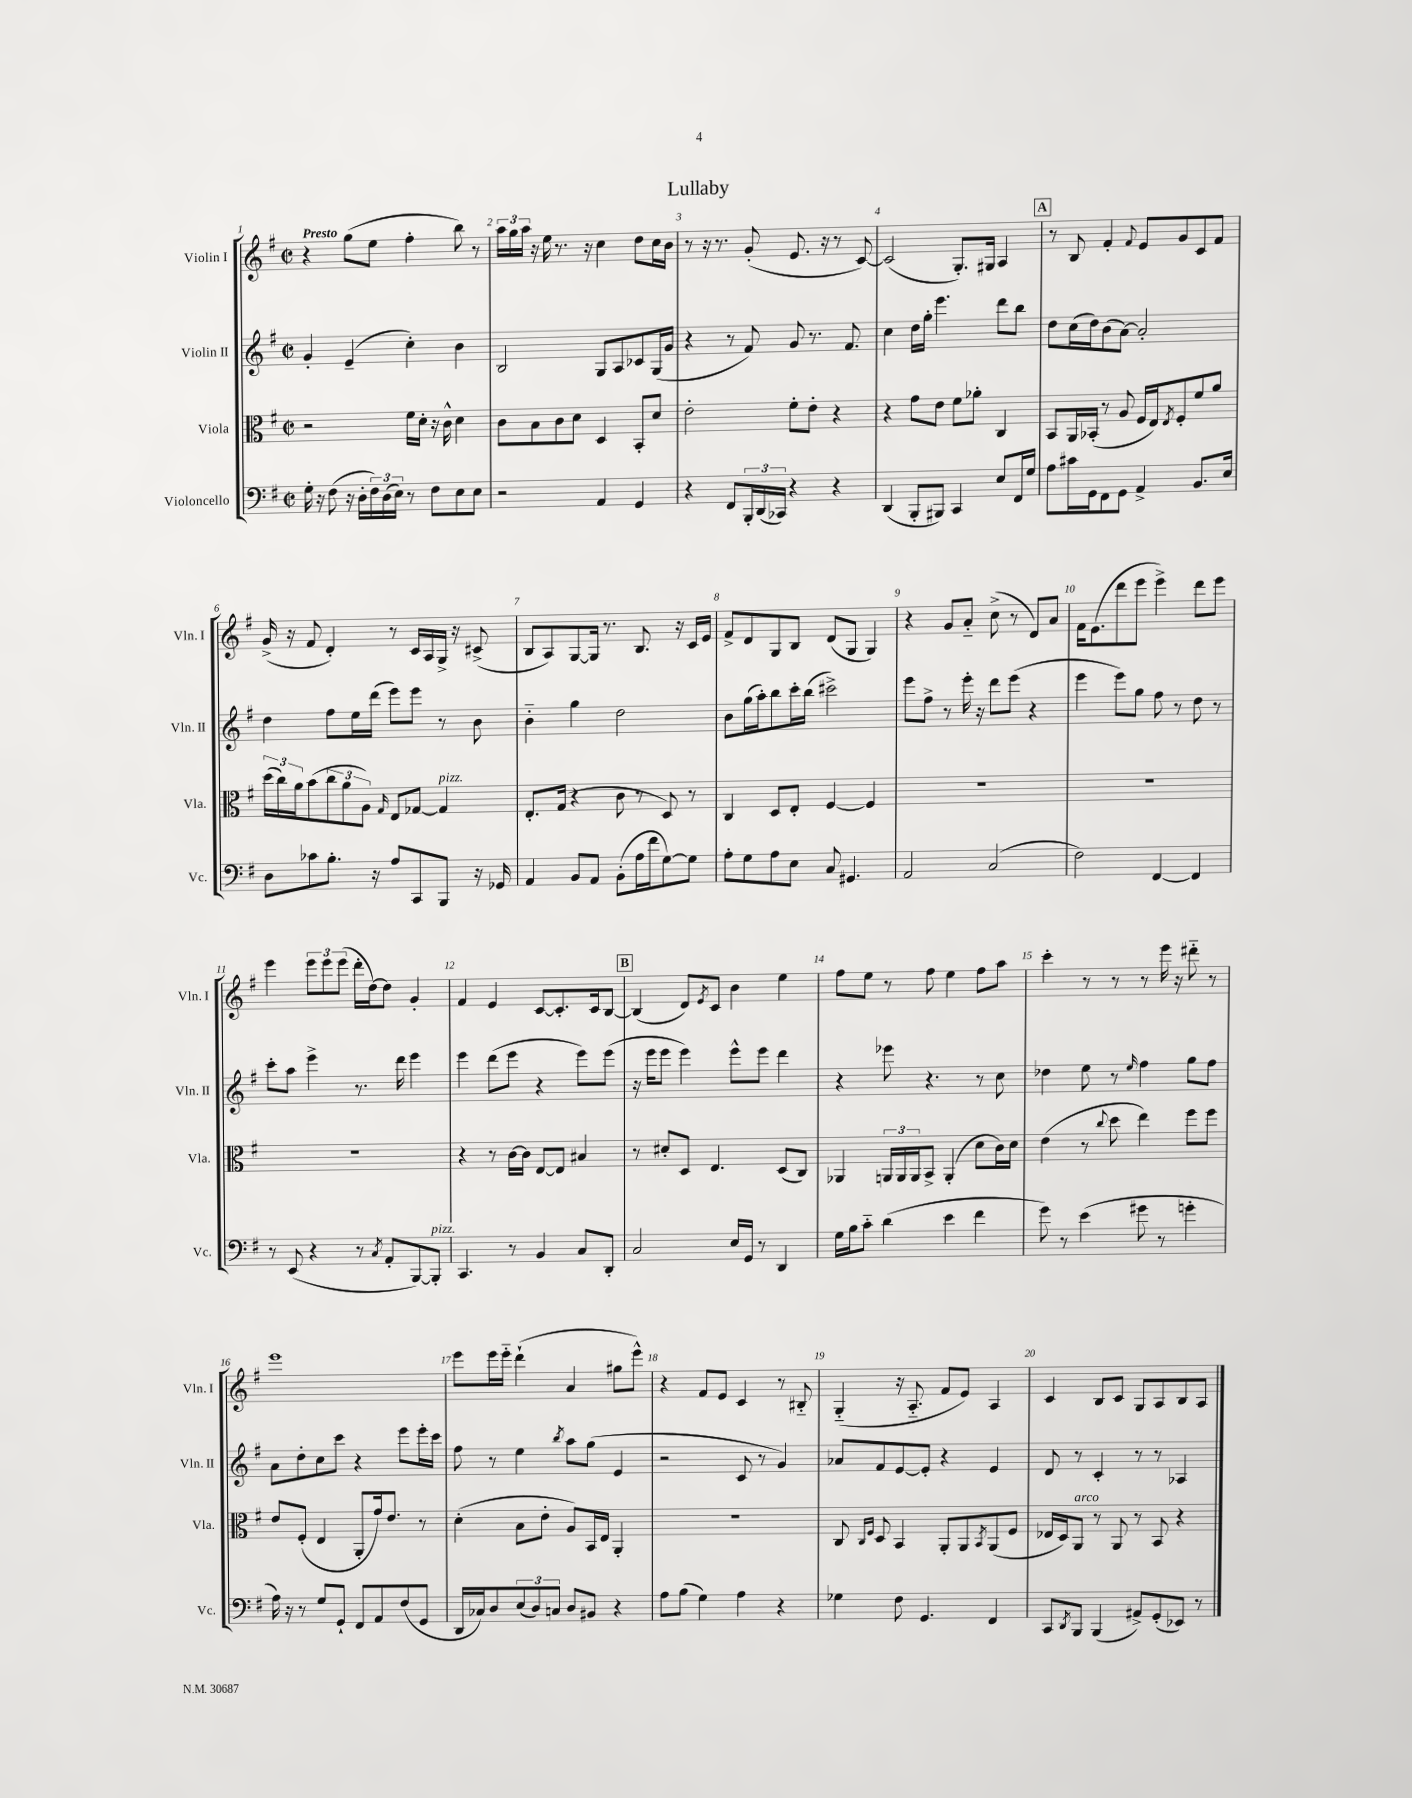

**kern	**kern	**kern	**kern
*staff4	*staff3	*staff2	*staff1
*clefF4	*clefC3	*clefG2	*clefG2
*k[f#]	*k[f#]	*k[f#]	*k[f#]
*M2/2	*M2/2	*M2/2	*M2/2
*met(c|)	*met(c|)	*met(c|)	*met(c|)
16G'\	2r	4g'/	4r
16r	.	.	.
(8F#\	.	.	.
16r	.	(4e~/	(8gg\L
16D'\LL	.	.	.
24F#\)	.	.	8ee\J
(24D\	.	.	.
24E\JJ)	.	.	.
8r	16f#\LL	4cc'\)	4ff#'\
.	16d'\JJ	.	.
8F#\L	16r	.	.
.	16c^^\	.	.
8E\	4d\	4b\	8bb\)
8E\J	.	.	8r
=	=	=	=
2r	8c\L	2B/	24aa\LL
.	.	.	24gg\
.	.	.	24aa\JJ
.	8B\	.	16r
.	.	.	16ee\
.	8c\	.	8.r
.	8d\J	.	.
.	.	.	16r
4AA/	4D/	8G/L	4cc\
.	.	8A/	.
4GG/	8BB'/L	8c-/	8dd\L
.	8d/J	(16G/L	16cc\L
.	.	16g/JJ	16b\JJ
=	=	=	=
4r	2e'\	4r	8r
.	.	.	16r
.	.	.	8.r
8FF#/L	.	8r	.
24BBB'/L	.	8f#/)	(8g'/
(24DD/	.	.	.
24CC-/JJ)	.	.	.
4r	8f#'\L	8g/	8.e/
.	8e'\J	8.r	.
.	.	.	16r
4r	4r	.	8r
.	.	8.f#/	.
.	.	.	[8c/)
=	=	=	=
(4DD/	4r	4cc\	(2c/]
8BBB'/L	8g\L	16dd\LL	.
.	.	16gg'\JJ	.
8BBB#/J)	8e\J	4.eee\	.
4CC/	8f#\L	.	8.G'/L)
.	8a-'\J	.	.
.	.	.	16G#/Jk
8E/L	4C/	8ddd\L	4A/
16FF#/L	.	8bb\J	.
16G/JJ	.	.	.
=	=	=	=
8A\L	8BB/L	8dd\L	8r
16c#\L	16AA/L	(16cc\L	8B/
16GG\J	(16BB-'/JJ	16dd\J)	.
8FF#\	8r	(8b\	4f#'/
8GG\J	8A/	[8a\J)	.
.	.	.	8qqf#/
4AA^/	16F#/LL	2a'/]	8e/L
.	16E/J)	.	.
.	8qE/	.	.
.	8F#'/	.	8g/
8.BB/L	8f#/	.	8c/
.	8a/J	.	8f#/J
16E/Jk	.	.	.
=	=	=	=
8D\L	(24dd\LL	4dd\	(16g^/
.	24cc\)	.	.
.	.	.	16r
.	24a\J	.	.
8c-\	(8b\	.	8f#/
8.B'\J	12cc\	8ff#\L	4d'/)
.	12a\	.	.
.	.	16ee\L	.
.	12A\J)	.	.
16r	.	(16ddd\JJ	.
.	16qqG/	.	.
8A/L	8E/L	8eee\L)	8r
8CC/	[8G-/J	8eee\J	16c/LL
.	.	.	16A/
8BBB/J	4G-/]	8r	16G^/JJ
.	.	.	16r
16r	.	8b\	(8c#^/
16GG-/	.	.	.
=	=	=	=
4AA/	8.E'/L	4b'~\	8B/L
.	.	.	8A/)
.	(16G/Jk	.	.
8BB/L	4r	4gg\	[8G/
8AA/J	.	.	16G/]Jk
.	.	.	8.r
(8BB'\L	8c\	2dd\	.
16A\L	8r	.	8.B/
16f#\J	.	.	.
[8G\)	8D/)	.	.
.	.	.	16r
8G\]J	8r	.	16c/LL
.	.	.	16e/JJ
=	=	=	=
8A'\L	4C/	8b\L	8f#^/L
8G\	.	(16gg\L	8d/
.	.	16aa'\J)	.
8A\	8D/L	8bb\	8G/
8E\J	8E'/J	16ccc'\L	8B/J
.	.	(16bb\JJ	.
8C/	[4F#/	2ccc#^\)	(8d/L
4.GG#/	.	.	8G/J
.	4F#/]	.	4G/)
=	=	=	=
2AA/	1r	8eee\L	4r
.	.	8ff#^\J	.
.	.	8r	8g/L
.	.	16eee'\	8a'~/J
.	.	16r	.
(2C/	.	8ddd\L	(8cc^\
.	.	(8eee\J	8r
.	.	4r	8d/L)
.	.	.	8a/J
=	=	=	=
2F#\)	1r	4eee\	16f#\LK
.	.	.	(8.e\
.	.	8eee\L)	8ddd\
.	.	8gg\J	8eee\J
[4FF#/	.	8ff#\	4eee^\)
.	.	8r	.
4FF#/]	.	8dd\	8ddd\L
.	.	8r	8eee\J
=	=	=	=
8r	1r	8ccc'\L	4eee\
(8EE/	.	8aa\J	.
4r	.	4eee^\	12eee\L
.	.	.	12eee\
.	.	.	(12eee\J
8r	.	8.r	16ddd'\LL
.	.	.	[16dd\J)
8qC/	.	.	.
8AA'/L	.	.	8dd\]J
.	.	16ddd\	.
[8BBB/)	.	4eee\	4g'/
8BBB'/]J	.	.	.
=	=	=	=
4.CC/	4r	4eee\	4f#/
.	8r	(8ddd\L	4e/
8r	[16c\LL	8eee\J	.
.	16c\]JJ	.	.
4BB/	[8E/L	4r	[8c/L
.	8E/]J	.	8.c'/]
8C/L	4B#/	8eee\L)	.
.	.	.	16c/k
8DD'/J	.	(8eee\J	[8B/J
=	=	=	=
2C/	8r	16r	(4B/]
.	.	16eee\LK	.
.	8d#'/L	8eee\J	.
.	8D/J	4eee\)	8d/L)
.	.	.	8qe/
.	4.E/	.	8c/J
16E/LL	.	8eee^^\L	4b\
16GG/JJ	.	.	.
8r	.	8eee\J	.
4DD/	(8D/L	4ddd\	4ee\
.	8C/J)	.	.
=	=	=	=
16G\LL	4AA-/	4r	8ff#\L
16B\J	.	.	.
8c'~\J	.	.	8ee\J
(4d\	24AA/LL	8eee-\	8r
.	24AA/	.	.
.	24AA/J	.	.
.	8BB^/J	4.r	8ff#\
4e\	(4AA'/	.	4ee\
4f#\	8d\L	8r	8ff#\L
.	16c\L)	8cc\	8aa\J
.	16d\JJ	.	.
=	=	=	=
8g\)	(4e\	4dd-\	4ccc'\
8r	.	.	.
(4e\	8r	8ee\	8r
.	8qqcc/	.	.
.	8dd\	8r	8r
.	.	16qqee/	.
8g#\	4ee\)	4ff#\	8r
8r	.	.	16eee\
.	.	.	16r
4g'\	8ff#\L	8gg\L	8ddd#'~\
.	8ff#\J	8ff#\J	8r
=	=	=	=
16A\)	8e/L	8a\L	1eee
16r	.	.	.
8r	(8F#'/J	8dd'\	.
8G/L	4E/	8cc\	.
8GG`/J	.	8ccc\J	.
8FF#/L	8AA'/L	4r	.
8AA/	16g/k)	.	.
.	8.e/J	.	.
(8F#/	.	8eee\L	.
8GG/J	8r	16eee'\L	.
.	.	16ccc\JJ	.
=	=	=	=
16DD/LL	(4d'\	8ff#\	8eee\L
16C-/J)	.	.	.
8D/	.	8r	16eee\L
.	.	.	16eee'~\JJ
(12E/	8B\L	4ee\	(4ddd`\
12D/)	.	.	.
.	8e'\J	.	.
12C/J	.	.	.
.	.	8qbb/	.
8D/L	8A/L)	8aa\L	4a/
8BB#/J	16BB/L	(8gg\J	.
.	16E/JJ	.	.
4r	4AA'/	4e/	8gg#\L
.	.	.	8eee^^\J)
=	=	=	=
8A\L	1r	2r	4r
(8B\J	.	.	.
4G\)	.	.	8f#/L
.	.	.	8e/J
4A\	.	8c/	4c/
.	.	8r	.
4r	.	4g/)	8r
.	.	.	8B#'~/
=	=	=	=
4G-\	8C/	8a-/L	(4G'~/
.	16qqC/LL	.	.
.	16qqF#/JJ	.	.
.	8D/	8f#/	.
8F#\	4BB/	[8e/	16r
.	.	.	8.A'~/
4.GG/	.	8e'/]J	.
.	8AA'/L	4r	8f#/L
.	8AA/	.	8e/J)
.	8qBB/	.	.
4FF#/	(8AA/	4e/	4A/
.	8F#/J	.	.
=	=	=	=
8CC/L	16E-/LL	8d/	4c/
.	16D/J)	.	.
8qDD/	.	.	.
8BBB/J	8AA/J	8r	.
(4BBB/	8r	4c'/	8B/L
.	8AA/	.	8c/J
8AA#^/L)	8r	8r	8G/L
(8GG'/	8BB/	8r	8A/
8EE-/J)	4r	4A-/	8B/
8r	.	.	8A/J
==	==	==	==
*-	*-	*-	*-
